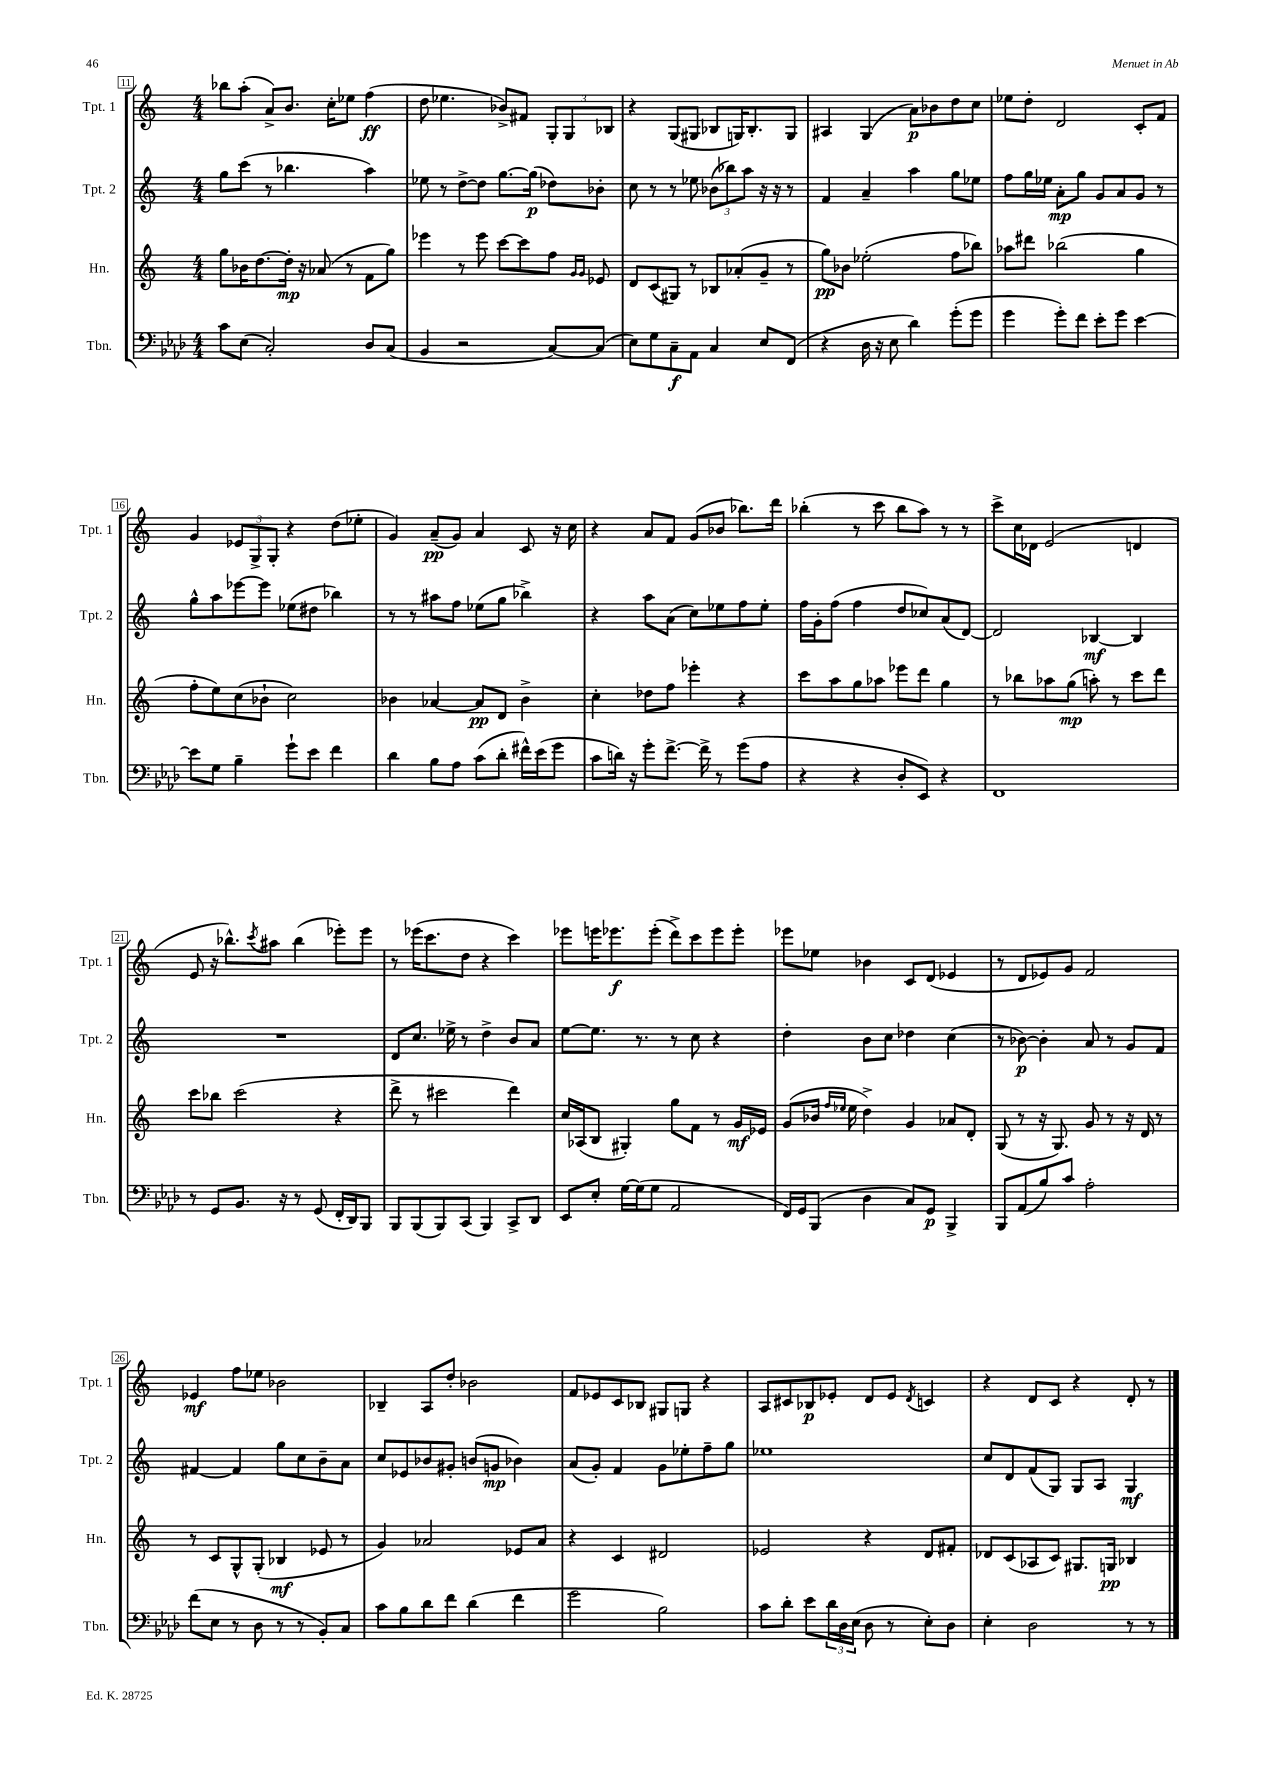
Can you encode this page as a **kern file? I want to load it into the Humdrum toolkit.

**kern	**dynam	**kern	**dynam	**kern	**dynam	**kern	**dynam
*part4	*part4	*part3	*part3	*part2	*part2	*part1	*part1
*staff4	*staff4	*staff3	*staff3	*staff2	*staff2	*staff1	*staff1
*I"Tbn.	*	*I"Hn.	*	*I"Tpt. 2	*	*I"Tpt. 1	*
*I'Tbn.	*	*I'Hn.	*	*I'Tpt. 2	*	*I'Tpt. 1	*
*clefF4	*	*clefG2	*	*clefG2	*	*clefG2	*
*k[b-e-a-d-]	*	*k[]	*	*k[]	*	*k[]	*
*M4/4	*	*M4/4	*	*M4/4	*	*M4/4	*
=11	=11	=11	=11	=11	=11	=11	=11
8c\L	.	8gg\L	.	8gg\L	.	8bb-X\L	.
(8E-\J	.	16b-X\K	.	(8ccc\J	.	(8aa'\J	.
.	.	[8.dd\	.	.	.	.	.
2C'/)	.	.	.	8r	.	8a^/L)	.
.	.	16dd'\Jk]	mp	4.bb-X\	.	8.b/J	.
.	.	16r	.	.	.	.	.
.	.	(8a-X/	.	.	.	.	.
.	.	.	.	.	.	16cc'\KL	.
.	.	8r	.	.	.	8ee-X\J	.
8D-/L	.	8f\L	.	4aa\)	.	(4ff\	ff
(8C/J	.	8gg\J)	.	.	.	.	.
=12	=12	=12	=12	=12	=12	=12	=12
4BB-/	.	4eee-X\	.	8ee-X\	.	8dd\	.
.	.	.	.	8r	.	4.ee-X\	.
2r	.	8r	.	[8dd^\L	.	.	.
.	.	8eee-\	.	8dd\J]	.	.	.
.	.	[8ccc\L	.	[8.gg\L	.	8b-X^/L)	.
.	.	8ccc\]	.	.	.	8f#X/J	.
.	.	.	.	(16gg\Jk]	p	.	.
[8C/L)	.	8ff\J	.	8dd-X\L)	.	12G'/L	.
.	.	.	.	.	.	12G/	.
.	.	16qqg/LL	.	.	.	.	.
.	.	16qqg/JJ	.	.	.	.	.
(8C/J]	.	8e-X/	.	8b-X'\J	.	.	.
.	.	.	.	.	.	12B-X/J	.
=13	=13	=13	=13	=13	=13	=13	=13
8E-\L)	.	8d/L	.	8cc\	.	4r	.
8G\	.	(8c/	.	8r	.	.	.
8C~\	f	8G#X/J)	.	8r	.	(8G/L	.
8AA-\J	.	8r	.	8ee-X\	.	8G#X/J	.
4C/	.	8B-X/L	.	(12b-X\L	.	8B-X/L	.
.	.	.	.	12bb-X\)	.	.	.
.	.	(8a-X'/	.	.	.	16Gn/K)	.
.	.	.	.	12aa\J	.	.	.
.	.	.	.	.	.	8.B-'/	.
8E-/L	.	8g~/J	.	16r	.	.	.
.	.	.	.	16r	.	.	.
(8FF/J	.	8r	.	8r	.	8G/J	.
=14	=14	=14	=14	=14	=14	=14	=14
4r	.	8gg\L)	pp	4f/	.	4A#X/	.
.	.	8b-X\J	.	.	.	.	.
16D-\	.	(2ee-X'\	.	4a~/	.	(4G/	.
16r	.	.	.	.	.	.	.
8E-\	.	.	.	.	.	.	.
4d-\)	.	.	.	4aa\	.	8a\L)	p
.	.	.	.	.	.	8b-X\	.
(8g'\L	.	8ff\L	.	8gg\L	.	8dd\	.
8g\J	.	8bb-X\J)	.	8ee-X\J	.	8cc\J	.
=15	=15	=15	=15	=15	=15	=15	=15
4g\	.	8aa-X\L	.	8ff\L	.	8ee-X\L	.
.	.	8ddd#X\J	.	16gg\L	.	8dd'\J	.
.	.	.	.	16ee-X\JJ	.	.	.
8g'\L)	.	(2bb-X\	.	8a'\L	mp	2d/	.
8f\J	.	.	.	8gg\J	.	.	.
8e-'\L	.	.	.	8g/L	.	.	.
8g\J	.	.	.	8a/	.	.	.
[4e-\	.	4gg\	.	8g/J	.	8c'/L	.
.	.	.	.	8r	.	8f/J	.
!!LO:LB:g=z
=16	=16	=16	=16	=16	=16	=16	=16
8e-\L]	.	8ff'\L	.	8gg^^\L	.	4g/	.
8G\J	.	8ee\)	.	8aa\	.	.	.
4B-~\	.	(8cc\	.	[8eee-X\	.	12e-X/L	.
.	.	.	.	.	.	12G^/	.
.	.	8b-X`\J	.	8eee-\J]	.	.	.
.	.	.	.	.	.	12G'/J	.
8g`\L	.	2cc\)	.	(8ee-X\L	.	4r	.
8e-\J	.	.	.	8dd#X\J	.	.	.
4f\	.	.	.	4bb-X\)	.	(8dd\L	.
.	.	.	.	.	.	8ee-X'\J	.
=17	=17	=17	=17	=17	=17	=17	=17
4d-\	.	4b-X\	.	8r	.	4g/)	.
.	.	.	.	8r	.	.	.
8B-\L	.	[4a-X/	.	8aa#X\L	.	(8a~/L	pp
8A-\J	.	.	.	8ff\J	.	8g/J)	.
(8c\L	.	8a-/L]	pp	(8ee-X\L	.	4a/	.
8d-'\J	.	8d/J	.	8gg\J	.	.	.
16f#X^^\LL)	.	4b-^\	.	4bb-X^\)	.	8c/	.
(16e-\J	.	.	.	.	.	.	.
8g\J	.	.	.	.	.	16r	.
.	.	.	.	.	.	16cc\	.
=18	=18	=18	=18	=18	=18	=18	=18
8c\L	.	4cc'\	.	4r	.	4r	.
16dn\Jk)	.	.	.	.	.	.	.
16r	.	.	.	.	.	.	.
8g'\L	.	8dd-X\L	.	8aa\L	.	8a/L	.
[8.f^\J	.	8ff\J	.	(8a\J	.	8f/J	.
.	.	4eee-X'\	.	8cc\L)	.	(8g/L	.
16f^\]	.	.	.	.	.	.	.
8r	.	.	.	8ee-X\	.	8b-X/J	.
(8g\L	.	4r	.	8ff\	.	8.bb-X\L)	.
8A-\J	.	.	.	8ee-'\J	.	.	.
.	.	.	.	.	.	16ddd\Jk	.
=19	=19	=19	=19	=19	=19	=19	=19
4r	.	8ccc\L	.	16ff\LL	.	(4bb-X'\	.
.	.	.	.	16g'\J	.	.	.
.	.	8aa\	.	(8ff\J	.	.	.
4r	.	8gg\	.	4ff\	.	8r	.
.	.	8aa-X\J	.	.	.	8ccc\	.
8D-'/L	.	8eee-X\L	.	8dd/L	.	8bb-\L	.
8EE-/J)	.	8ddd\J	.	8cc-X/)	.	8aa\J)	.
4r	.	4gg\	.	(8a/	.	8r	.
.	.	.	.	[8d/J)	.	8r	.
=20	=20	=20	=20	=20	=20	=20	=20
1FF	.	8r	.	2d/]	.	8ccc^\L	.
.	.	8bb-X\L	.	.	.	16cc\L	.
.	.	.	.	.	.	16d-X\JJ	.
.	.	8aa-X\	.	.	.	(2e/	.
.	.	(8gg\J	mp	.	.	.	.
.	.	8aan'\)	.	[4B-X/	mf	.	.
.	.	8r	.	.	.	.	.
.	.	8ccc\L	.	4B-/]	.	4dn/	.
.	.	8ddd\J	.	.	.	.	.
!!LO:LB:g=z
=21	=21	=21	=21	=21	=21	=21	=21
8r	.	8ccc\L	.	1r	.	8e/	.
8GG/L	.	8bb-X\J	.	.	.	16r	.
.	.	.	.	.	.	8.bb-X^^\L)	.
8.BB-/J	.	(2ccc\	.	.	.	.	.
.	.	.	.	.	.	8qccc/	.
.	.	.	.	.	.	8aa#X\J	.
16r	.	.	.	.	.	.	.
8r	.	.	.	.	.	(4bb-\	.
(8GG/	.	.	.	.	.	.	.
16FF'/LL	.	4r	.	.	.	8eee-X'\L)	.
16DD-/J)	.	.	.	.	.	.	.
8BBB-/J	.	.	.	.	.	8eee-\J	.
=22	=22	=22	=22	=22	=22	=22	=22
8BBB-/L	.	8ddd^\	.	8d/L	.	8r	.
(8BBB-/	.	8r	.	8.cc/J	.	(16eee-X\KL	.
.	.	.	.	.	.	8.ccc\	.
8BBB-/)	.	2ccc#X\	.	.	.	.	.
.	.	.	.	16ee-X^\	.	.	.
(8CC/J	.	.	.	8r	.	8dd\J	.
4BBB-/)	.	.	.	4dd^\	.	4r	.
8CC^/L	.	4ddd\)	.	8b/L	.	4ccc\)	.
8DD-/J	.	.	.	8a/J	.	.	.
=23	=23	=23	=23	=23	=23	=23	=23
8EE-/L	.	16cc/LL	.	[8ee\L	.	8eee-X\L	.
.	.	(16A-X/J	.	.	.	.	.
8E-'/J	.	8B/J	.	8.ee\J]	.	16eeen\K	.
.	.	.	.	.	.	8.eee-X\	f
[16G\LL	.	4G#X'/)	.	.	.	.	.
(16G\J]	.	.	.	8.r	.	.	.
8G\J	.	.	.	.	.	(8eee-'\J	.
2AA-/	.	8gg\L	.	8r	.	8ddd^\L)	.
.	.	8f\J	.	8cc\	.	8ccc\	.
.	.	8r	.	4r	.	8eee-\	.
.	.	16g/LL	mf	.	.	8eee-'\J	.
.	.	16e-X/JJ	.	.	.	.	.
=24	=24	=24	=24	=24	=24	=24	=24
16FF/LL)	.	(8g/L	.	4dd'\	.	8eee-X\L	.
16GG/J	.	.	.	.	.	.	.
(8BBB-/J	.	16b-X/Jk	.	.	.	8ee-X\J	.
.	.	16qqff/LL	.	.	.	.	.
.	.	16qqee-X/JJ	.	.	.	.	.
.	.	16ee-\	.	.	.	.	.
4D-\	.	4dd^\)	.	8b\L	.	4b-X\	.
.	.	.	.	8cc\J	.	.	.
8C/L)	.	4g/	.	4dd-X\	.	8c/L	.
8GG/J	p	.	.	.	.	(8d/J	.
4BBB-^/	.	8a-X/L	.	(4cc\	.	4e-X/	.
.	.	8d'/J	.	.	.	.	.
=25	=25	=25	=25	=25	=25	=25	=25
8BBB-/L	.	(8G/	.	8r	.	8r	.
(8AA-/	.	8r	.	[8b-X\)	p	8d/L	.
8B-/)	.	16r	.	4b-'\]	.	8e-X/)	.
.	.	8.G/)	.	.	.	.	.
8c/J	.	.	.	.	.	8g/J	.
2A-'\	.	8g/	.	8a/	.	2f/	.
.	.	8r	.	8r	.	.	.
.	.	16r	.	8g/L	.	.	.
.	.	16d/	.	.	.	.	.
.	.	8r	.	8f/J	.	.	.
!!LO:LB:g=z
=26	=26	=26	=26	=26	=26	=26	=26
(8f\L	.	8r	.	[4f#X/	.	4e-X/	mf
8E-\J	.	8c/L	.	.	.	.	.
8r	.	8G^^/	.	4f#/]	.	8ff\L	.
8D-\	.	(8G'/J	.	.	.	8ee-X\J	.
8r	.	4B-X/	mf	8gg\L	.	2b-X\	.
8r	.	.	.	8cc\	.	.	.
8BB-'/L)	.	8e-X/	.	8b~\	.	.	.
8C/J	.	8r	.	8a\J	.	.	.
=27	=27	=27	=27	=27	=27	=27	=27
8c\L	.	4g/)	.	8cc/L	.	4B-X~/	.
8B-\	.	.	.	8e-X/	.	.	.
8d-\	.	2a-X/	.	8b-X/	.	8A/L	.
8f\J	.	.	.	8g#X'/J	.	8dd'/J	.
(4d-\	.	.	.	(8bn/L	.	2b-X\	.
.	.	.	.	8gn/J	mp	.	.
4f\	.	8e-X/L	.	4b-X\)	.	.	.
.	.	8a-/J	.	.	.	.	.
=28	=28	=28	=28	=28	=28	=28	=28
2g\	.	4r	.	(8a/L	.	8f/L	.
.	.	.	.	8g'/J)	.	8e-X/	.
.	.	4c/	.	4f/	.	8c/	.
.	.	.	.	.	.	8B-X/J	.
2B-\)	.	2d#X/	.	8g\L	.	8G#X/L	.
.	.	.	.	8ee-X'\	.	8Gn/J	.
.	.	.	.	8ff~\	.	4r	.
.	.	.	.	8gg\J	.	.	.
=29	=29	=29	=29	=29	=29	=29	=29
8c\L	.	2e-X/	.	1ee-X	.	8A/L	.
8d-'\J	.	.	.	.	.	8c#X/	.
8e-\L	.	.	.	.	.	8B-X/	p
24d-\L	.	.	.	.	.	8e-X'/J	.
24D-\	.	.	.	.	.	.	.
(24E-\JJ	.	.	.	.	.	.	.
8D-\	.	4r	.	.	.	8d/L	.
8r	.	.	.	.	.	8e-/J	.
.	.	.	.	.	.	8qd/	.
8E-'\L)	.	8d/L	.	.	.	4cn/	.
8D-\J	.	8f#X'/J	.	.	.	.	.
=30	=30	=30	=30	=30	=30	=30	=30
4E-'\	.	8d-X/L	.	8cc/L	.	4r	.
.	.	(8c/	.	8d/	.	.	.
2D-\	.	8A-X/	.	(8f/	.	8d/L	.
.	.	8c/J)	.	8G/J)	.	8c/J	.
.	.	8.G#X/L	.	8G/L	.	4r	.
.	.	.	.	8A/J	.	.	.
.	.	16Gn/Jk	pp	.	.	.	.
8r	.	4B-X/	.	4G/	mf	8d'/	.
8r	.	.	.	.	.	8r	.
==	==	==	==	==	==	==	==
*-	*-	*-	*-	*-	*-	*-	*-
